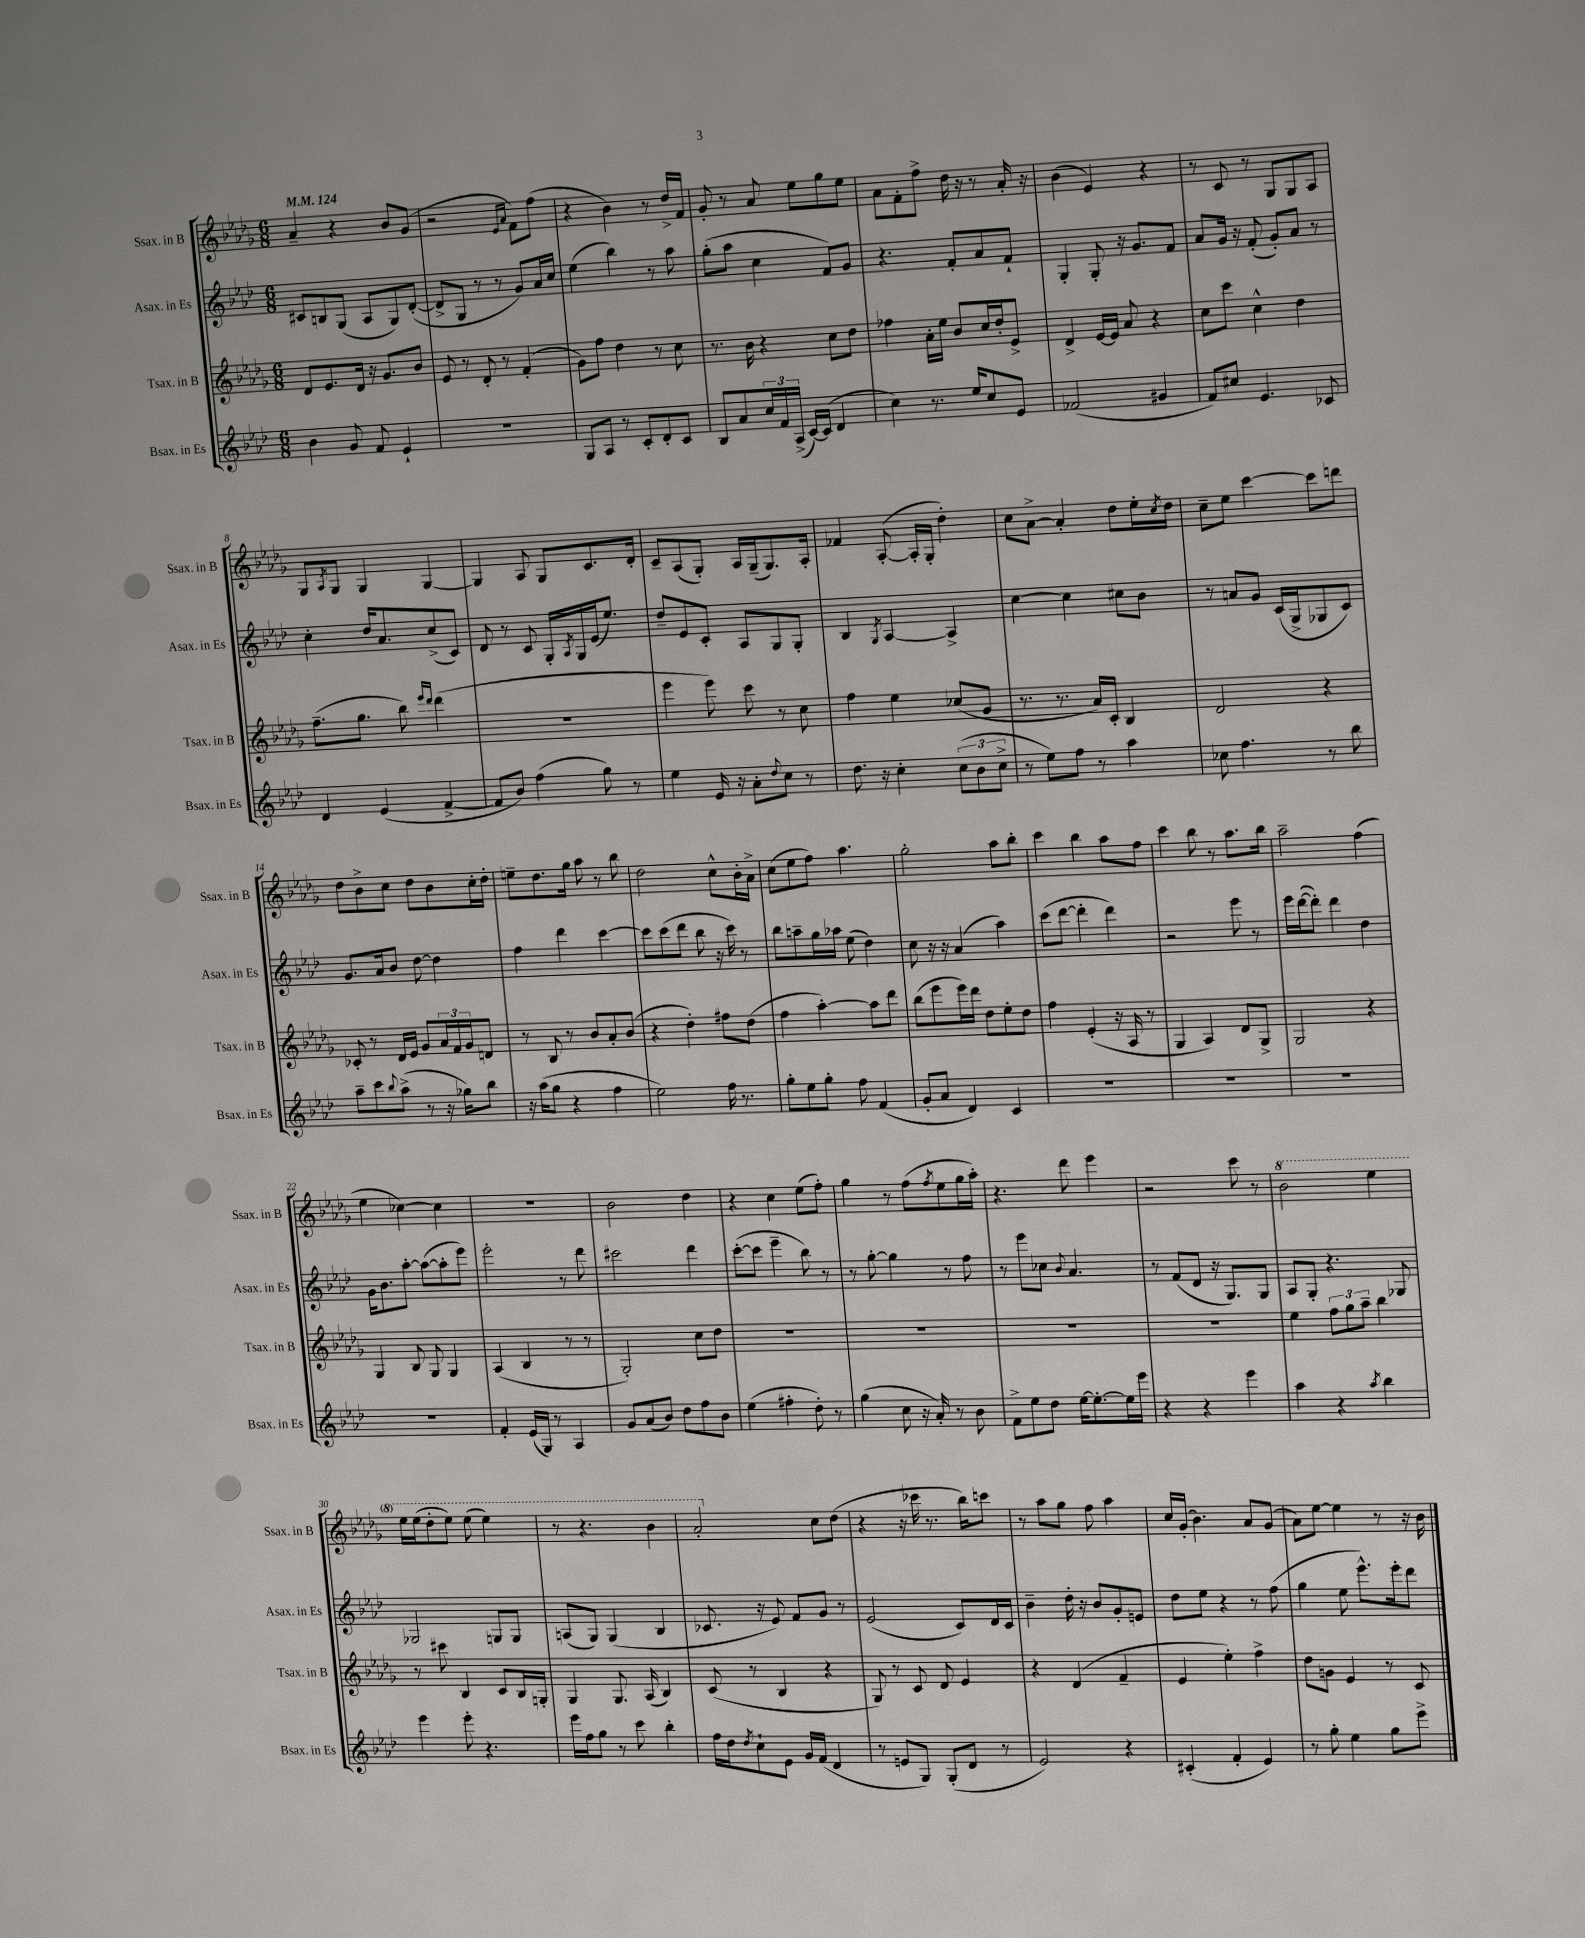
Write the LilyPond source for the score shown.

<<
\new StaffGroup <<
\new Staff = "s0" \with { instrumentName = "Ssax. in B" shortInstrumentName = "Ssax. in B" } {
    \clef treble \key des \major \numericTimeSignature \time 6/8 \tempo 4 = 124
    aes'4-- r4 bes'8 ges'8( |
    r2 \grace { ees'16 aes'16 } f'8) f''8( |
    r4 bes'4) r8 des''16-> f'16 |
    ges'8-. r8 aes'8 ees''8 ges''8 ees''8 |
    aes'8 f'8-. f''8-> des''16 r16 r8 aes'16-. r16 |
    bes'4( ees'4) r4 |
    r8 c'8 r8 ges8 ges8 aes8 |
    ges8 \acciaccatura { aes8 } ges8 ges4 ges4~ |
    ges4 aes8 ges8 c'8. des'16-. |
    c'8-- aes8( ges8-.) aes16 ges16--( ges8.) aes16-. |
    fes'4 aes8~-.( aes16-. ges16-. des''4-.) |
    c''8 aes'8~-> aes'4-. des''8 ees''16-. \acciaccatura { c''8 } des''16 |
    c''8-- ees''8 c'''4~ c'''8 d'''8 |
    des''8 bes'8-> c''8 des''8 bes'8 c''16-. des''16-. |
    e''8-- des''8. ges''16 aes''8 r8 bes''8 |
    des''2 c''8-^ bes'16-. aes'16-> |
    c''8( ees''8 f''8) aes''4. |
    ges''2-. aes''8 bes''8-. |
    c'''4 bes''4 aes''8 f''8 |
    c'''4 bes''8 r8 aes''8. bes''16 |
    aes''2-- f''4( |
    ees''4 ces''4~) ces''4 |
    R2. |
    bes'2 des''4 |
    r4 c''4 ees''8( f''8-.) |
    ges''4 r8 f''8( \acciaccatura { f''8 } ees''8 ges''16 aes''16-.) |
    r4. des'''8 ees'''4 |
    r2 c'''8 r8 |
    \ottava #1 bes''2 ees'''4 |
    ees'''16 ees'''16( des'''8-. ees'''8) ees'''8( ees'''4) |
    r8 r4. bes''4 |
    aes''2-. \ottava #0 c''8 des''8( |
    r4 r16 ces'''16 r8. bes''16) c'''8 |
    r8 aes''8 ges''8 f''8 aes''4 |
    c''16 ges'16-.( bes'4.) aes'8 ges'8( |
    aes'8) ees''8~ ees''4 r8 r16 bes'16 \bar "|." |
}
\new Staff = "s1" \with { instrumentName = "Asax. in Es" shortInstrumentName = "Asax. in Es" } {
    \clef treble \key aes \major \numericTimeSignature \time 6/8
    cis'8 b8 g8( aes8 g8) des'8~-.( |
    des'8-> g8 r8 r8 g'8) aes'16 c''16 |
    ees''4( bes''4) r8 aes''8 |
    g''8-.( aes''8 c''4 f'8) g'8 |
    r4. f'8-. aes'8 f'8-! |
    g4-. g8-. r16 g'8. f'8 |
    aes'8 g'16 r16 f'8-.( g'8-.) aes'8 r8 |
    c''4-. des''16 aes'8. c''8->( c'8) |
    des'8 r8 c'8 g16-. \acciaccatura { aes8 } g16 ees'16( ees''8.) |
    des''8-- ees'8 c'8-. aes8 g8 g8-. |
    bes4 \acciaccatura { g8 } aes4~ aes4-> |
    c''4~ c''4 cis''8 bes'8 |
    r8 a'8 g'8 c'16( g16-> ges8 c'8) |
    g'8. aes'16 bes'8 des''8~ des''4 |
    f''4 des'''4 c'''4~ |
    c'''8 c'''8( des'''8 bes''8 r16 c'''16) r8 |
    bes''8 a''8-- g''16 aes''16 ees''8( des''4) |
    c''8 r16 r16 aes'4( aes''4) |
    c'''8( des'''8~ des'''4-. des'''4) |
    r2 ees'''8 r8 |
    ees'''16 des'''16~( des'''8-.) des'''4 des''4 |
    g'16 bes'8. aes''8~-. aes''8~( aes''8-. ees'''8) |
    ees'''2-. r8 des'''8 |
    cis'''2 des'''4 |
    c'''8~-.( c'''8 ees'''4-- bes''8) r8 |
    r8 g''8~-. g''4 r8 f''8 |
    r8 ees'''8 ces''8 \appoggiatura { bes'8 } aes'4. |
    r8 f'8( des'8 r16 g8.) g8 |
    aes8 g8-. r4. ges8 |
    ges2 g8 g8 |
    a8( g8) g4( bes4 |
    ces'8. r16 ees'8) f'8 g'8 r8 |
    ees'2( c'8) des'16 c'16 |
    bes'4-- des''16-. r16 bes'8 g'8-. e'8 |
    des''8 ees''8 r4 r8 f''8( |
    g''4 ees''8 ees'''8.-^) ees'''16-. des'''8 \bar "|." |
}
\new Staff = "s2" \with { instrumentName = "Tsax. in B" shortInstrumentName = "Tsax. in B" } {
    \clef treble \key des \major \numericTimeSignature \time 6/8
    des'8 ees'8. des'16 r16 ges'8. bes'8 |
    ees'8 r8 des'8-. r8 f'4-.( |
    ges'8) f''8 des''4 r8 c''8 |
    r8. bes'16 r4 c''8 des''8 |
    fes''4 aes'16-. ees''16 bes'8 c''16 des''16-. ees'8-> |
    des'4-> ees'16~ ees'16 aes'8 r4 |
    c''8 c'''8 c''4-^ des''4 |
    f''8.--( ges''8. bes''8) \grace { ees'''16 des'''16 } des'''4( |
    R2. |
    ees'''4 ees'''8) c'''8 r8 c''8 |
    f''4 ees''4 ces''8( ges'8 |
    r8. r8. aes'16) c'16-. bes4 |
    des'2 r4 |
    ces'8-. r8 des'16 ees'16 ges'8 \tuplet 3/2 { aes'16 f'16 ges'16 } d'8 |
    r8 bes8 r8 bes'8 aes'8-. bes'8( |
    r4 des''4-.) fis''8 des''8( |
    f''4 aes''4~-.) aes''8 des'''8 |
    bes''8( ees'''8 ees'''16) des'''16 des''8 ees''8-. des''8 |
    f''4 ees'4-.( r16 aes16 r8 |
    ges4 aes4) des'8 ges8-> |
    ges2 r4 |
    ges4 bes8 ges8 ges4 |
    aes4( bes4 r8 r8 |
    ges2-.) c''8 des''8 |
    R2. |
    R2. |
    R2. |
    R2. |
    ees''4 \tuplet 3/2 { f''8 ges''8 aes''8-- } bes''4 |
    r8 cis'''8 bes4 c'8 bes16 g16-. |
    ges4 ges8. aes16( bes4) |
    c'8( r8 bes4 r4 |
    ges8) r8 c'8 des'8 ees'4 |
    r4 des'4( f'4-- |
    ees'4 ees''4-.) f''4-> |
    des''8 g'8 ees'4 r8 c'8 \bar "|." |
}
\new Staff = "s3" \with { instrumentName = "Bsax. in Es" shortInstrumentName = "Bsax. in Es" } {
    \clef treble \key aes \major \numericTimeSignature \time 6/8
    bes'4 g'8 f'8 ees'4-! |
    R2. |
    g8 aes8 r8 c'8-. des'8-. c'8 |
    bes8 aes'8 \tuplet 3/2 { c''16 f'16 aes16->( } c'16~) c'16( des'4 |
    c''4) r8. ees''16 c''8 ees'8 |
    fes'2( gis'4 |
    f'8) cis''8 ees'4. ces'8 |
    des'4 ees'4( f'4~-> |
    f'8 bes'8) f''4( g''8) r8 |
    ees''4 ees'16 r16 aes'8-. \appoggiatura { des''8 } c''8 r8 |
    des''8. r16 c''4-. \tuplet 3/2 { c''8( bes'8 c''8-> } |
    r8 ees''8) f''8 r8 aes''4 |
    ces''8 f''4. r8 bes''8 |
    aes''8-- c'''8 \appoggiatura { bes''8 } aes''8->( r8 r16 ges''16) bes''8 |
    r16 aes''16( g''8 r4 f''4 |
    ees''2) f''16 r8. |
    g''8-. ees''8 g''8-. f''8 f'4( |
    g'8-. aes'8 des'4) c'4 |
    R2. |
    R2. |
    R2. |
    R2. |
    f'4-. ees'16( g16) r8 aes4 |
    g'8 aes'8( bes'8) des''8 f''8 bes'8 |
    ees''4( fis''4-. des''8-.) r8 |
    g''4( c''8 r16 aes'16-.) r8 bes'8 |
    f'8-> ees''8 des''8 ees''16~ ees''8.~-. ees''16 ees'''16 |
    r4 r4 ees'''4 |
    aes''4 r4 \acciaccatura { aes''8 } bes''4 |
    ees'''4 ees'''8-. r4. |
    ees'''16 f''16 g''8 r8 c'''8 bes''4-. |
    f''16 des''16 \acciaccatura { des''8 } c''8-! ees'8 g'16 f'16( des'4 |
    r8 e'8 g8) g8-.( des'8 r8 |
    ees'2) r4 |
    cis'4-.( f'4-. ees'4) |
    r8 g''8-. ees''4 g''8 ees'''8-> \bar "|." |
}
>>
>>
